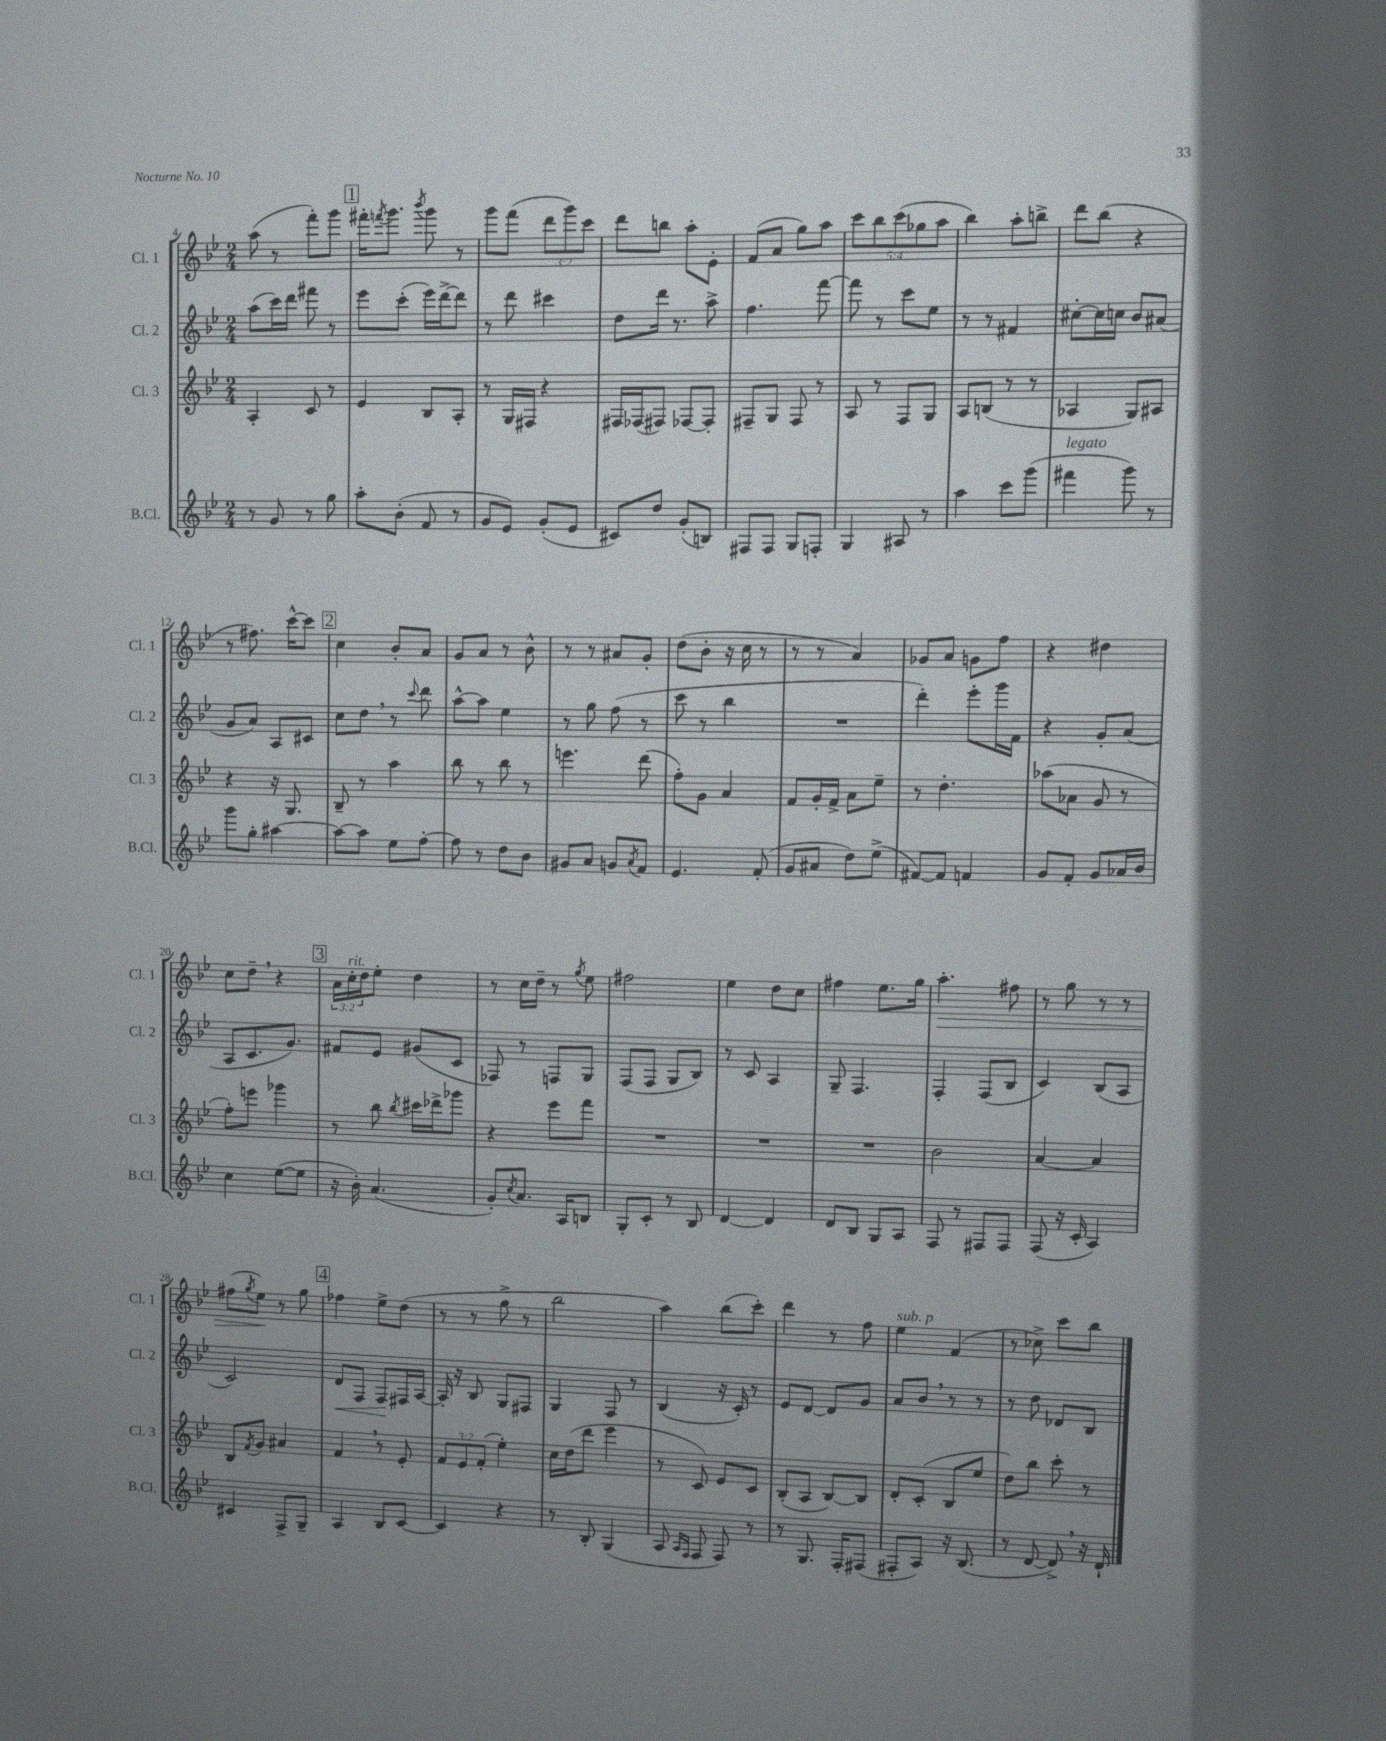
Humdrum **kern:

**kern	**kern	**kern	**dynam	**kern	**dynam
*part4	*part3	*part2	*part2	*part1	*part1
*staff4	*staff3	*staff2	*staff2	*staff1	*staff1
*I"B.Cl.	*I"Cl. 3	*I"Cl. 2	*	*I"Cl. 1	*
*I'B.Cl.	*I'Cl. 3	*I'Cl. 2	*	*I'Cl. 1	*
*clefG2	*clefG2	*clefG2	*	*clefG2	*
*k[b-e-]	*k[b-e-]	*k[b-e-]	*	*k[b-e-]	*
*M2/4	*M2/4	*M2/4	*	*M2/4	*
=4	=4	=4	=4	=4	=4
8r	4A'/	(8aa\L	.	(8aa\	.
8g/	.	16ccc\L)	.	8r	.
.	.	16ddd\JJ	.	.	.
8r	8c/	8fff#X\	.	8fff'\L)	.
8gg\	8r	8r	.	8ggg\J	.
!!LO:REH:place=s1:t=1
=5	=5	=5	=5	=5	=5
8aa'\L	4e-/	8eee-\L	.	16fff#X'\KL	.
.	.	.	.	8qfffn/	.
.	.	.	.	8.ggg\J	.
(8b-'\J	.	(8ccc'\J	.	.	.
.	.	.	.	8qbbb-/	.
8f/	8B-/L	16eee-\LL)	.	8ggg\	.
.	.	[16ddd^\J	.	.	.
8r	8A'/J	8ddd\J]	.	8r	.
=6	=6	=6	=6	=6	=6
8g/L	8r	8r	.	8ggg\L	.
8e-/J)	16G/LL	8ddd\	.	(8fff\J	.
.	16F#X/JJ	.	.	.	.
(8g'/L	4r	4ccc#X\	.	12ddd\L	.
.	.	.	.	12ggg\)	.
8e-/J	.	.	.	.	.
.	.	.	.	12ccc\J	.
=7	=7	=7	=7	=7	=7
8c#X/L)	16F#X/LL	8dd\L	.	8ddd\L	.
.	(16F-X/J	.	.	.	.
8dd/J	8F#X/J)	16ddd\Jk	.	8bbn\J	.
.	.	8.r	.	.	.
(8g'/L	[8F-X/L	.	.	8aa'\L	.
8Bn/J)	8F-'/J]	8aa^\	.	8e-'\J	.
=8	=8	=8	=8	=8	=8
8F#X/L	8F#X~/L	4.ff\	.	(8f/L	.
8F#/J	8G/J	.	.	8a/J	.
8G/L	8F#/	.	.	8gg\L)	.
8Fn'/J	8r	[8fff\	.	8aa\J	.
=9	=9	=9	=9	=9	=9
4G/	8A/	8fff\]	.	10ccc\L	.
.	.	.	.	10bb-\	.
.	8r	8r	.	.	.
.	.	.	.	(10ccc\	.
8A#X/	8F/L	8ccc\L	.	.	.
.	.	.	.	10gg-X\	.
8r	8G/J	8ee-\J	.	.	.
.	.	.	.	10aa\J	.
=10	=10	=10	=10	=10	=10
4aa\	8A/L	8r	.	4bb-\)	.
.	(8Bn/J	8r	.	.	.
8ccc\L	8r	4f#X/	.	8aa'\L	.
(8ggg\J	8r	.	.	8bbn^\J	.
=11	=11	=11	=11	=11	=11
!LO:TX:a:i:t=legato	!	!	!	!	!
4fff#X\	4A-X/	[8cc#X'\L	.	8ddd\L	.
.	.	16cc#\L]	.	(8bb-\J	.
.	.	16ccn\JJ	.	.	.
8ggg\)	8G/L)	8b-/L	.	4r	.
8r	8A#X/J	(8a#X/J	.	.	.
!!LO:LB:g=z
=12	=12	=12	=12	=12	=12
8ggg\L	4r	8g/L	.	8r	.
8gg'\J	.	8a/J)	.	8.ff#X\)	.
[4aa#X\	16r	8A/L	.	.	.
.	8.G/	.	.	[16ccc^^\KL	.
.	.	8c#X/J	.	8ccc\J]	.
!!LO:REH:place=s1:t=2
=13	=13	=13	=13	=13	=13
8aa#\L_	8B-~/	8cc\L	.	4cc\	.
8aa#\J]	8r	8dd,\J	.	.	.
8ee-\L	4aa\	8r	.	8b-'/L	.
.	.	8qqccc/	.	.	.
[8ff'\J	.	8ddd\	.	8a/J	.
=14	=14	=14	=14	=14	=14
8ff\]	8bb-\	[8aa^^\L	.	8g/L	.
8r	8r	8aa\J]	.	8a/J	.
8dd\L	8bb-\	4ee-\	.	8r	.
8b-\J	8r	.	.	8b-^^\	.
=15	=15	=15	=15	=15	=15
8g#X/L	4.eeen\	8r	.	8r	.
8a/J	.	8gg\	.	8r	.
8gn/L	.	(8ff\	.	8a#X/L	.
8qa/	.	.	.	.	.
8f/J	(8ddd\	8r	.	8g'/J	.
=16	=16	=16	=16	=16	=16
4.e-/	8ff'\L)	8ccc\	.	(8dd\L	.
.	8g\J	8r	.	8b-'\J	.
.	4a/	4bb-\	.	16r	.
.	.	.	.	16cc\	.
(8f'/	.	.	.	8r	.
=17	=17	=17	=17	=17	=17
8g/L	8f/L	2r	.	8r	.
8a#X/J	16g'/L	.	.	8r	.
.	16f^/JJ	.	.	.	.
8dd\L)	8a\L	.	.	4a/)	.
(8ee-^\J	8ee-~\J	.	.	.	.
=18	=18	=18	=18	=18	=18
[8f#X/L)	8r	4ddd'\)	.	8g-X/L	.
8f#/J]	4.dd'\	.	.	8a/J	.
4fn/	.	8eee-'\L	.	8gn\L	.
.	.	16ggg\L	.	8ff\J	.
.	.	16f\JJ	.	.	.
=19	=19	=19	=19	=19	=19
8g/L	(8aa-X\L	4r	.	4r	.
8f'/J	8a-X\J	.	.	.	.
8g/L	8g/	8g'/L	.	4dd#X\	.
16a-X/L	8r	(8a/J	.	.	.
16b-/JJ	.	.	.	.	.
!!LO:LB:g=z
=20	=20	=20	=20	=20	=20
4cc\	8ff'\L)	8A/L	.	8cc\L	.
.	8eeen\J	8.c/	.	8dd~,\J	.
([8ee-\L	4ggg-X\	.	.	4r	.
.	.	8.g/J)	.	.	.
8ee-\J]	.	.	.	.	.
!!LO:REH:place=s1:t=3
=21	=21	=21	=21	=21	=21
16r	8r	8f#X/L	.	24a\LL	.
!	!	!	!	!LO:TX:a:i:t=rit.	!
.	.	.	.	24cc'\	.
16b-'\)	.	.	.	.	.
.	.	.	.	24dd\J	.
(4.a/	8bb-\	8e-/J	.	8ee-'\J	.
.	8qbb-/	.	.	.	.
.	16ccc#X\LL	(8g#X/L	.	4dd\	.
.	16ddd-X^\J	.	.	.	.
.	8ggg-X\J	8c/J	.	.	.
=22	=22	=22	=22	=22	=22
8g'/L)	4r	8F-X/)	.	8r	.
8qcc/	.	.	.	.	.
8.a/J	.	8r	.	16cc\LL	.
.	.	.	.	16dd~\JJ	.
.	8eee-\L	8Fn/L	.	8r	.
16A/KL	.	.	.	.	.
.	.	.	.	8qgg/	.
8Bn/J	8fff\J	8G/J	.	8ee-\	.
=23	=23	=23	=23	=23	=23
8G'/L	2r	(8F/L	.	2ff#X\	.
8c'/J	.	8F/J	.	.	.
8r	.	8G/L	.	.	.
8B-/	.	8B-/J)	.	.	.
=24	=24	=24	=24	=24	=24
[4d/	2r	8r	.	4ee-\	.
.	.	8c/	.	.	.
4d/]	.	4A/	.	8dd\L	.
.	.	.	.	8cc\J	.
=25	=25	=25	=25	=25	=25
8d/L	2r	8G~/	.	4ff#X\	.
8B-/J	.	4.F/	.	.	.
8G/L	.	.	.	8.ee-\L	.
8A/J	.	.	.	.	.
.	.	.	.	16gg\Jk	.
=26	=26	=26	=26	=26	=26
!	!	!	!	!	!LO:HP:b
8F/	2b-\	4F'/	.	4.aa'\	>
8r	.	.	.	.	.
8F#X/L	.	(8F/L	.	.	.
8F#/J	.	8B-/J	.	8ff#X\	.
=27	=27	=27	=27	=27	=27
(8F/	[4a/	4c/)	.	8r	.
16r	.	.	.	8gg\	.
16c'/	.	.	.	.	.
4A/)	4a/]	(8B-/L	.	8r	.
.	.	8A/J	.	8r	.
!!LO:LB:g=z
=28	=28	=28	=28	=28	=28
4c#X/	8B-/L	2c/)	.	(8ff#X\L	.
.	8qf/	.	.	8qgg/	.
.	8g/J	.	.	8ee-\J)	.
8F^/L	4a#X/	.	.	8r	]
8G~/J	.	.	.	8gg\	.
!!LO:REH:place=s1:t=4
=29	=29	=29	=29	=29	=29
!	!	!	!LO:HP:b	!	!
4A/	4f,/	8d/L	<	4ff-X\	.
.	.	8F/J	.	.	.
8B-/L	8r	8F/L	.	8ee-^\L	.
[8c/J	8e-'/	16F#X/L	[	(8dd\J	.
.	.	[16A/JJ	.	.	.
=30	=30	=30	=30	=30	=30
4c/]	12f/L	16A'/]	.	8r	.
.	.	16r	.	.	.
.	12e-/	.	.	.	.
.	.	8B-/	.	8r	.
.	(12f'/J	.	.	.	.
4r	4ee-'\)	8G/L	.	8gg^\	.
.	.	8F#X/J	.	8r	.
=31	=31	=31	=31	=31	=31
8r	16cc\LL	4G/	.	2bb-\	.
.	(16dd\J	.	.	.	.
8B-'/	8ddd\J	.	.	.	.
(4G/	4eee-\	8F/	.	.	.
.	.	8r	.	.	.
=32	=32	=32	=32	=32	=32
8A/	8r	(4B-/	.	4aa\)	.
16qqA/LL	.	.	.	.	.
16qqF/JJ	.	.	.	.	.
8F/	8c/)	.	.	.	.
8F/)	8e-/L	16r	.	(8bb-\L	.
.	.	16c'/)	.	.	.
8r	8c/J	8r	.	8ccc'\J)	.
=33	=33	=33	=33	=33	=33
8r	(8B-'/L	8e-/L	.	4ddd\	.
8.G/	8A/J	[8d/J	.	.	.
.	[8B-/L)	8d/L]	.	8r	.
16F'/KL	.	.	.	.	.
(8F#X/J	8B-/J]	8g/J	.	8ff\	.
=34	=34	=34	=34	=34	=34
!	!	!	!	!LO:TX:a:i:t=sub. p	!
8F#X'/L	8d'/L	8a/L	.	4ee-\	.
8A/J)	(8c'/J	8b-,/J	.	.	.
16r	8B-/L	8r	.	(4f/	.
(8.B-/	.	.	.	.	.
.	8ee-/J	8r	.	.	.
=35	=35	=35	=35	=35	=35
8r	8dd\L)	8r	.	8r	.
[8d/	8bb-\J	8dd\	.	8cc-X^\)	.
8d^,/])	8ccc'\	8d-X/L	.	8ccc\L	.
16r	8r	8B-/J	.	8bb-\J	.
16d`/	.	.	.	.	.
==	==	==	==	==	==
*-	*-	*-	*-	*-	*-
